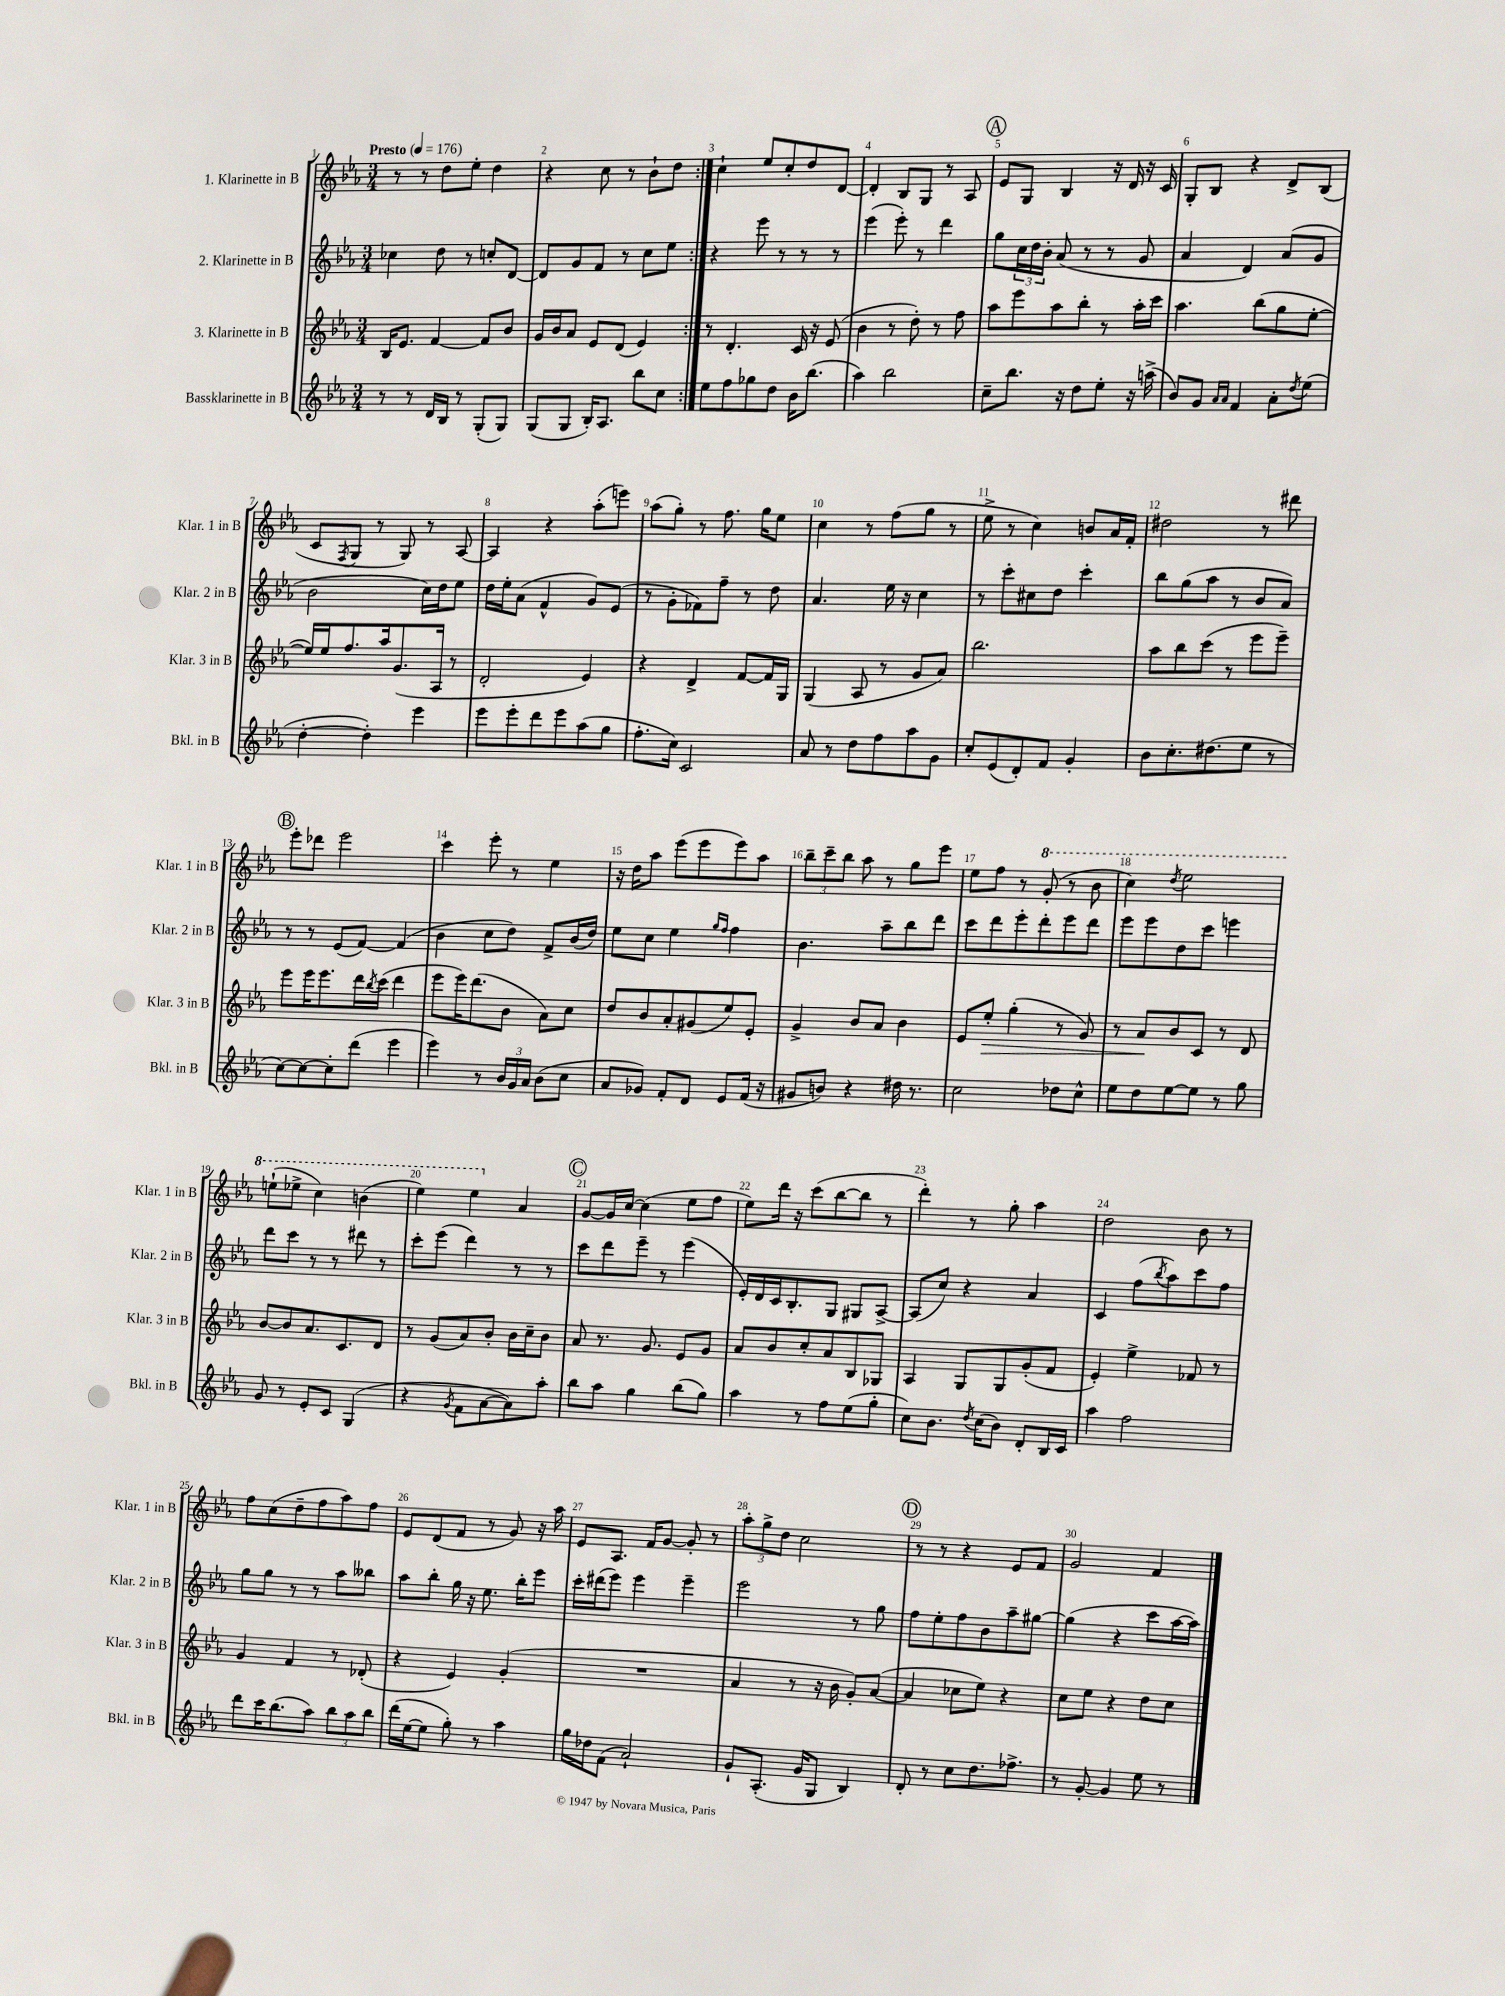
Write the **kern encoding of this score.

**kern	**kern	**kern	**kern
*staff4	*staff3	*staff2	*staff1
*clefG2	*clefG2	*clefG2	*clefG2
*k[b-e-a-]	*k[b-e-a-]	*k[b-e-a-]	*k[b-e-a-]
*M3/4	*M3/4	*M3/4	*M3/4
*MM176	*MM176	*MM176	*MM176
8r	16B-	4cc-	8r
.	8.e-	.	.
8r	.	.	8r
16d	[4f	8dd	8dd
16B-	.	.	.
8r	.	8r	8ee-'
(8G'	8f]	8cc'	4dd
8G)	8b-	[8d	.
=	=	=	=
(8G	16g	8d]	4r
.	16b-	.	.
8G	8a-	8g	.
16B-')	8e-	8f	8cc
8.A-	.	.	.
.	(8d	8r	8r
8bb-	4e-)	8cc	8b-`
8cc	.	8ee-	8dd
=:|!	=:|!	=:|!	=:|!
8ee-	8r	4r	4cc`
8ff	4.d'	.	.
8gg-	.	8eee-	8ee-
8dd	.	8r	8cc'
16b-	16c	8r	8dd
(8.bb-	16r	.	.
.	(8e-	8r	[8d
=	=	=	=
4aa-)	4b-	(4eee-	4d']
2bb-	8r	8eee-')	8B-
.	8dd')	8r	8G
.	8r	4ddd	8r
.	8ff	.	8A-
=	=	=	=
8cc~	8aa-	8gg	8e-
8.bb-	8eee-	24cc	8G
.	.	24dd	.
.	.	24b-'	.
.	8aa-	(8a-	4B-
16r	.	.	.
8dd	8bb-'	8r	.
8ee-'	8r	8r	16r
.	.	.	16d
16r	16aa-'	8g	16r
(16aa^	16ccc	.	16c
=	=	=	=
8b-)	4.aa-	4a-	8G'
8g	.	.	8B-
16qqa-	.	.	.
16qqa-	.	.	.
4f	.	4d)	4r
.	(8bb-	.	.
8a-'	8gg	(8a-	8d^
8qdd	.	.	.
(8ee-	[8ee-'	8g	(8B-
=	=	=	=
[4dd'	16ee-])	2b-	8c
.	16ee-	.	.
.	.	.	8qF
.	8.ff	.	8G
4dd'])	.	.	8r
.	16aa-	.	.
.	(8.g	.	8G)
4eee-	.	16cc)	8r
.	16A-	16dd	.
.	8r	8ee-	[8A-
=	=	=	=
8eee-	2d'	16dd	4A-]
.	.	16ee-'	.
8eee-'	.	(8a-	.
8ddd	.	4f^^	4r
8eee-	.	.	.
(8aa-	4e-)	8g)	(8aa-'
8gg	.	(8e-	8eee)
=	=	=	=
8.ff'	4r	8r	(8aa-
.	.	8g'	8gg')
16cc)	.	.	.
2c	4d^	8f-)	8r
.	.	8ff~	8.ff
.	[8f	8r	.
.	.	.	16gg
.	16f]	8dd	8ee-
.	16G	.	.
=	=	=	=
8a-	(4G	4.a-	4cc
8r	.	.	.
8dd	8A-	.	8r
8ff	8r	16ee-	(8ff
.	.	16r	.
8aa-	8g	4cc	8gg
8g	8a-)	.	8r
=	=	=	=
8cc'	2.bb-	8r	8ee-^
(8e-	.	8ccc'	8r
8d')	.	8cc#	4cc)
8f	.	8dd	.
4g'	.	4ccc'	8b
.	.	.	16a-
.	.	.	16f'
=	=	=	=
8b-	8aa-	8bb-	2dd#
8.cc'	8bb-	(8gg	.
.	(8ccc	8aa-	.
(8.dd#	.	.	.
.	8r	8r	.
8ee-	8eee-	8b-	8r
8r	8eee-~)	8a-)	8ddd#
=	=	=	=
[8cc)	8eee-	8r	8eee-'
8cc_	16eee-	8r	8ddd-
.	8.eee-	.	.
8cc']	.	(8e-	2eee-
(8ddd	16ddd	[8f)	.
.	8qbb-	.	.
.	(16ccc	.	.
4eee-	4ddd	(4f]	.
=	=	=	=
4eee-)	8eee-	4b-	4ccc
.	16eee-)	.	.
.	(8.ddd	.	.
8r	.	8cc	8eee-'
24b-	8b-	8dd)	8r
24g	.	.	.
24a-	.	.	.
(8b-	8a-)	8f^	4ee-
8cc	8cc	(16b-	.
.	.	16dd)	.
=	=	=	=
8a-	8dd	8ee-	16r
.	.	.	16dd
8g-)	8b-	8cc	8aa-
8f'	8a-'	4ee-	(8eee-
8d	(8g#	.	8eee-
.	.	16qqgg	.
.	.	16qqff	.
8e-	8ee-)	4ff	8eee-)
(16f	8e-'	.	8aa-
16r	.	.	.
=	=	=	=
8g#	4g^	4.b-	12bb-~
.	.	.	12ccc~
8b)	.	.	.
.	.	.	12bb-
4r	8b-	.	8aa-
.	8a-	8aa-~	8r
16dd#	4b-	8bb-	8gg
8.r	.	.	.
.	.	8ddd	8eee-
=	=	=	=
2cc	8e-	8ccc	8ee-
.	8ee-'	8ddd	8ff
.	(4gg'	8eee-'	8r
.	.	8ddd'	(8gg'
8dd-	8r	8eee-	8r
8cc^^	8g)	8ddd	8bb-
=	=	=	=
8ee-	8r	8eee-	4ccc)
8dd	8a-	8eee-	.
.	.	.	8qddd
[8ee-	8b-	8dd	2eee-
8ee-]	8c	8ccc	.
8r	8r	4eee	.
8gg	8d	.	.
=	=	=	=
8g	[8b-	8ddd	(8eee`
8r	8b-]	8ccc	8eee-^
8e-'	8.a-	8r	4ccc)
8c	.	8r	.
.	8.c	.	.
(4G	.	8ddd#	(4bb
.	8d	8r	.
=	=	=	=
4r	8r	8ccc'	4eee-)
.	(8g	(8eee-	.
8qg	.	.	.
8f	8a-)	4ddd)	4eee-
[8a-	8b-'	.	.
8a-])	16b-	8r	4a-
.	16cc~	.	.
8aa-'	8b-	8r	.
=	=	=	=
8bb-	8a-	8ccc	[8g
8aa-	8.r	8ddd	16g]
.	.	.	[16cc
4gg	.	8eee-~	(4cc]
.	8.g	.	.
.	.	8r	.
(8bb-	8e-	(4eee-	8ee-
8gg)	8g	.	8ff
=	=	=	=
4aa-	8a-	16e-')	8ee-)
.	.	16d	.
.	8b-	16c	16ddd
.	.	8.B-'	16r
8r	8cc'	.	(8ccc
8ff	8a-	8G	[8bb-
(8ee-	8B-	8G#	8bb-]
8gg'	8G-	[8A-^	8r
=	=	=	=
8cc)	4A-	(8A-]	4ddd')
8.b-	.	8cc)	.
.	8G	4r	8r
8qdd	.	.	.
(16cc	.	.	.
8b-)	8G	.	8gg'
8d'	(8g'	4a-	4aa-
16B-	8f	.	.
16c	.	.	.
=	=	=	=
4aa-	4e-')	4c	2dd
2ff	4ee-^	(8ff	.
.	.	8qbb-	.
.	.	8aa-)	.
.	8f-	8ccc	8b-
.	8r	8ff	8r
=	=	=	=
8ddd	4g	8gg	8ff
16ccc	.	8gg	(8cc
(8.bb-	.	.	.
.	4f	8r	8dd~
8aa-)	.	8r	8ff
12bb-	8r	8aa-	8aa-)
12aa-	.	.	.
.	(8d-'	8bb--	8ff
12bb-	.	.	.
=	=	=	=
(16ddd	4r	8aa-	8e-
[16ee-	.	.	.
8ee-]	.	8bb-'	(8d
8gg')	4e-)	16gg	8f
.	.	16r	.
8r	.	8.ee-	8r
4aa-	(4g'	.	8g)
.	.	16bb-'	.
.	.	8eee-	16r
.	.	.	16aa-
=	=	=	=
16gg	2.r	16ccc'	8e-
16dd-	.	(16ddd#	.
(8f	.	8eee-)	8.A-
2a-`)	.	4eee-	.
.	.	.	16f
.	.	.	[8g
.	.	4eee-~	8g']
.	.	.	8r
=	=	=	=
8g`	4a-	2eee-	12aa-'
.	.	.	12gg^
(8.A-'	.	.	.
.	.	.	12dd
.	8r	.	2cc
16g	.	.	.
8G	16r	.	.
.	16b-	.	.
4B-)	8g')	8r	.
.	([8a-	8gg	.
=	=	=	=
8d'	4a-]	8ff	8r
8r	.	8ee-'	8r
8cc	8cc-	8ff	4r
8.dd	8ee-)	8b-	.
.	4r	8aa-~	8e-
8.ff-^	.	.	.
.	.	[8gg#	8f
=	=	=	=
8r	8cc	(4gg#]	2g
[8g'	8ee-	.	.
4g]	4r	4r	.
8ee-	8dd	8ccc	4f
8r	8cc	[16aa-	.
.	.	16aa-])	.
==	==	==	==
*-	*-	*-	*-
